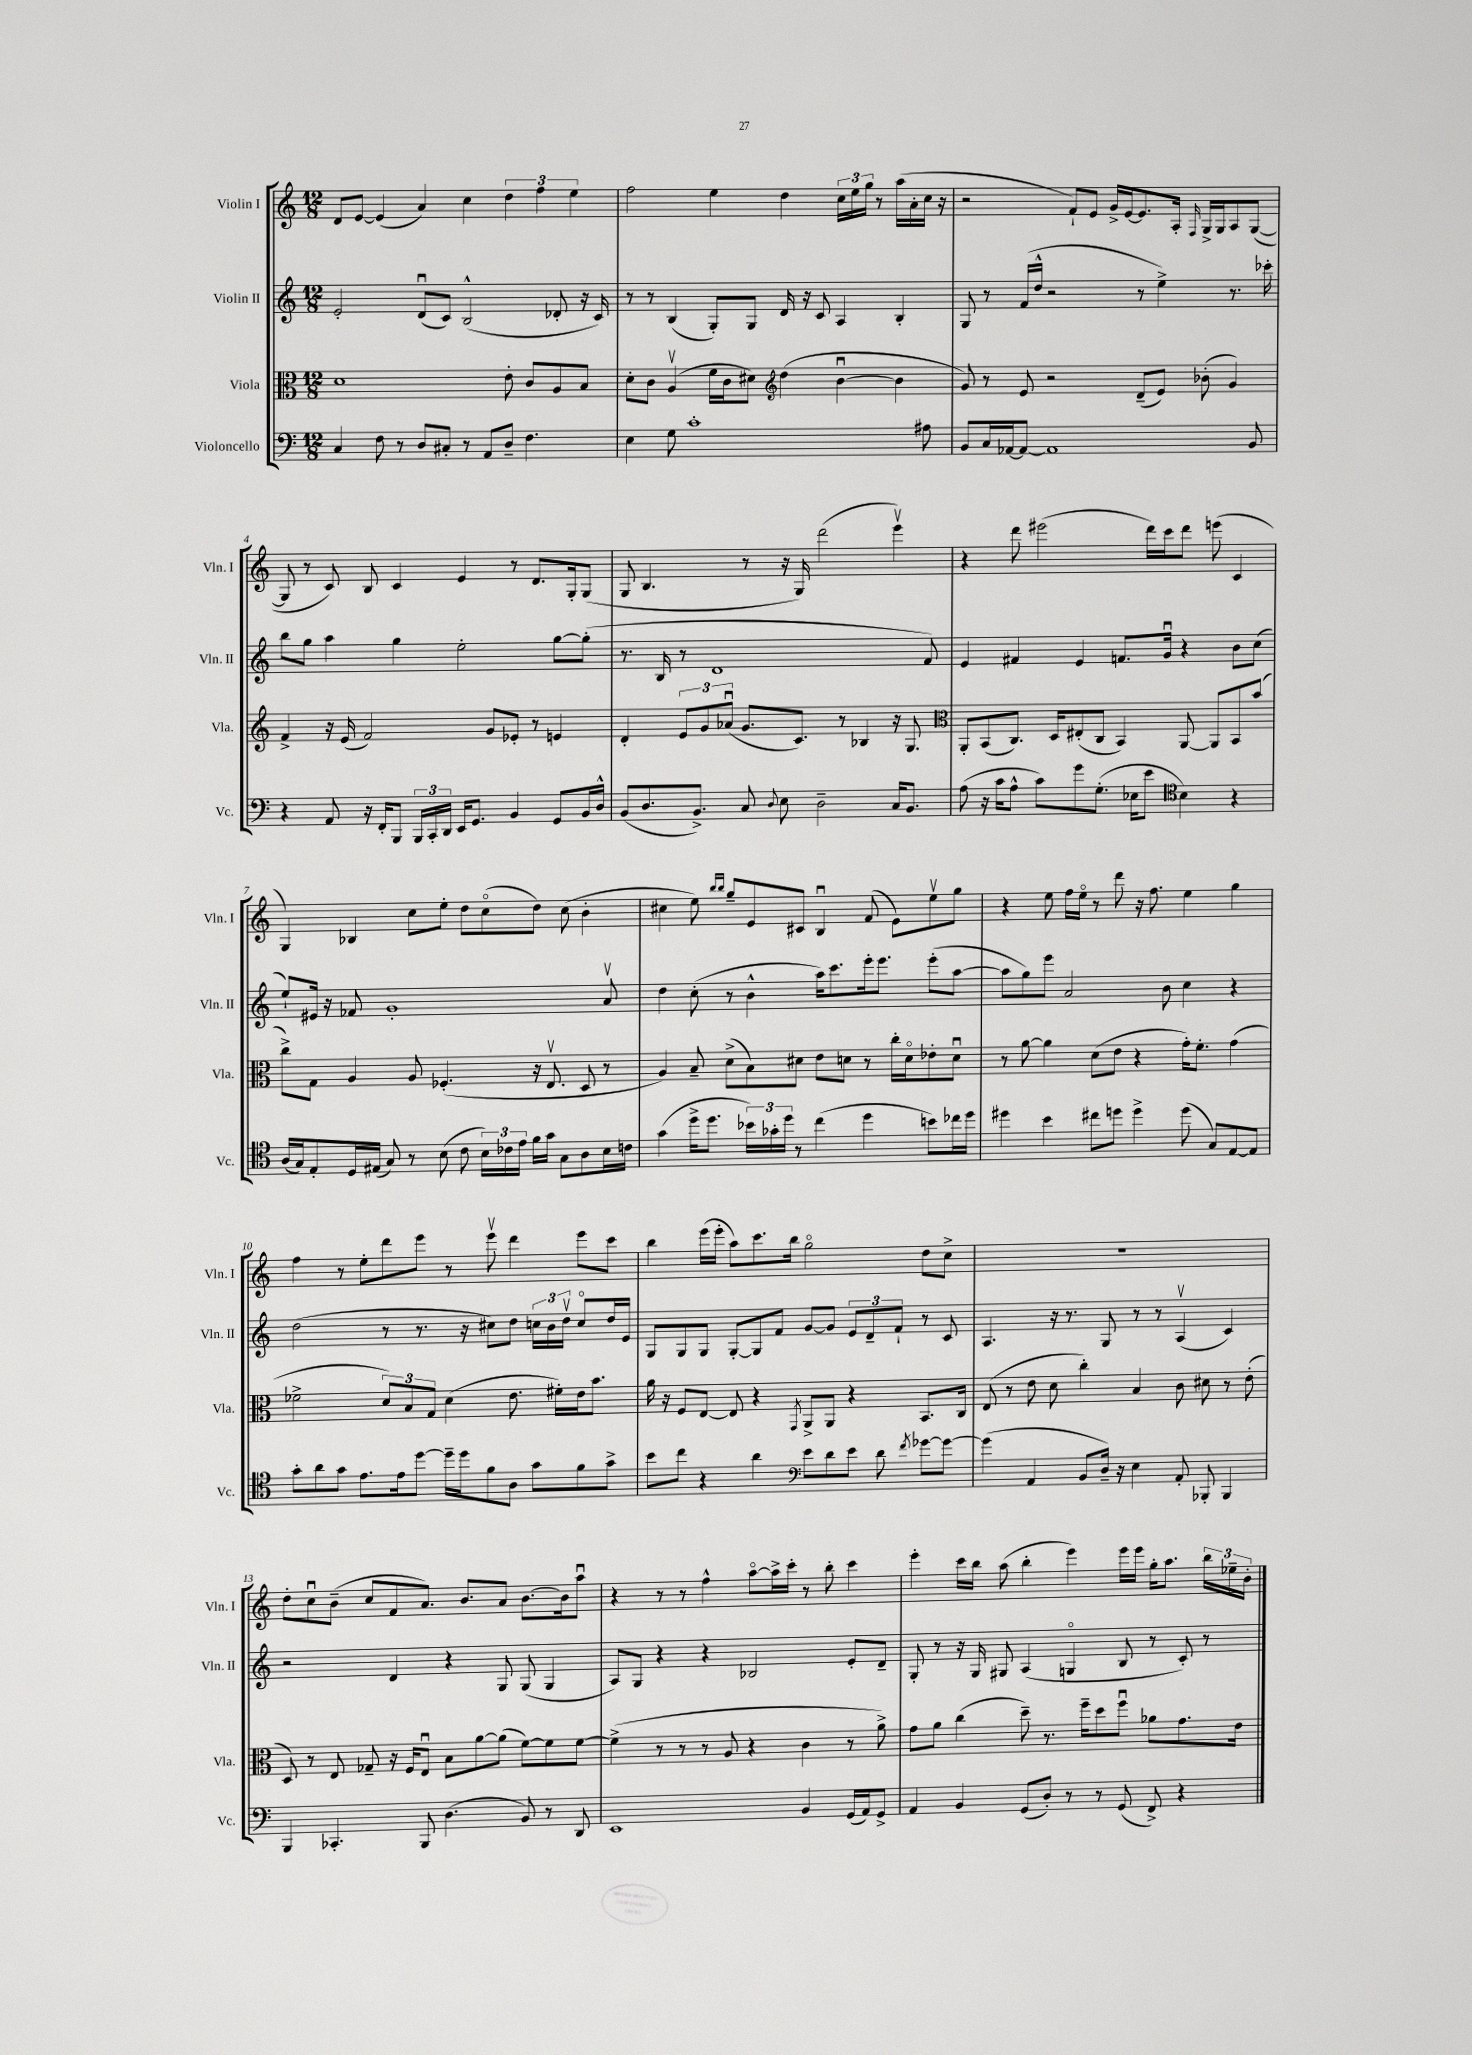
<<
\new StaffGroup <<
\new Staff = "s0" \with { instrumentName = "Violin I" shortInstrumentName = "Vln. I" } {
    \clef treble \key c \major \numericTimeSignature \time 12/8
    \autoBeamOff d'8[ e'8]~ e'4( a'4) c''4 \tuplet 3/2 { d''4 f''4 e''4 } |
    f''2 e''4 d''4 \tuplet 3/2 { c''16[ e''16 g''16] } r8 a''16[( a'16-. c''16] r16 |
    r2 f'8[-!) e'8] g'16[-> e'16~ e'8. a16]-. \grace { f16 } g16[-> g16 a8 g8]~( |
    g8 r8 c'8) b8 c'4 e'4 r8 d'8.[ g16-. g8]( |
    g8 b4. r8 r16 g16) d'''2( e'''4\upbow) |
    r4 d'''8 eis'''2( d'''16[) c'''16 d'''8] e'''8( c'4 |
    g4) bes4 c''8[ e''8]-. d''8[ c''8\flageolet( d''8]) c''8( b'4-. |
    cis''4 e''8) \grace { b''16[ b''16] } g''8[-- e'8 cis'8] b4\downbow f'8( e'8[) e''8\upbow g''8] |
    r4 e''8 f''16[ e''16]\flageolet r8 d'''8 r16 f''8. e''4 g''4 |
    f''4 r8 e''8[-. d'''8 e'''8] r8 e'''8\upbow d'''4 e'''8[ c'''8] |
    b''4 e'''16[( e'''16]-. a''8[) c'''8. b''16] g''2\flageolet d''8[ c''8]-> |
    R1. |
    d''8[-. c''8\downbow b'8]--( c''8[ f'8 a'8.]) b'8.[ a'8] b'8.[~ b'16 a''8]\downbow |
    r4 r8 r8 f''4-^ a''8[~\flageolet a''16-> c'''16]-. r8 b''8-. c'''4 |
    e'''4-. c'''16[ b''16] a''8( b''4-. e'''4) e'''16[ e'''16] g''16[-. a''8.] \tuplet 3/2 { b''16[ ees''16-- b'16]-. } \bar "|." |
}
\new Staff = "s1" \with { instrumentName = "Violin II" shortInstrumentName = "Vln. II" } {
    \clef treble \key c \major \numericTimeSignature \time 12/8
    \autoBeamOff e'2-. d'8[\downbow( c'8]) b2-^( des'8-. r16 c'16) |
    r8 r8 b4( g8[-.) g8] d'16 r16 c'8 a4 b4-. |
    g8 r8 f'16[( d''16]-^ r2 r8 e''4->) r8. ces'''16-. |
    b''8[ g''8] a''4 g''4 e''2-. g''8[~ g''8]-.( |
    r8. b16 r8 d'1 f'8) |
    e'4 fis'4 e'4 f'8.[ g'16]\downbow r4 b'8[ c''8]( |
    e''8[-!) eis'16] r16 fes'8 g'1-. a'8\upbow |
    d''4 c''8-.( r8 b'4-^ a''16[) c'''8. e'''16-. e'''8.] e'''8[-.( a''8]~ |
    a''8[ g''8) e'''8] a'2 b'8 c''4 r4 |
    d''2( r8 r8. r16 cis''8[) d''8] \tuplet 3/2 { c''16[ b'16 d''16]\upbow } c''8[\flageolet d''16 e'16] |
    g8[ g8 g8] g8[~-. g8 f'8] g'8[~ g'8] \tuplet 3/2 { e'8[ d'8-- f'8]-! } r8 c'8 |
    a4. r16 r8. g8 r8 r8 a4\upbow( c'4) |
    r2 d'4 r4 g8 g8( g4 |
    a8[) g8] r4 r4 bes2 e'8[-. d'8]-- |
    g8-. r8 r16 g16 gis8 a4( g4\flageolet b8 r8 c'8-.) r8 \bar "|." |
}
\new Staff = "s2" \with { instrumentName = "Viola" shortInstrumentName = "Vla." } {
    \clef alto \key c \major \numericTimeSignature \time 12/8
    \autoBeamOff d'1 e'8-. c'8[ a8 b8] |
    d'8[-. c'8] a4\upbow( f'16[ c'16 dis'8]) \clef treble d''4( b'4~\downbow b'4 |
    g'8) r8 e'8 r2 d'8[--( e'8]) bes'8-.( g'4) |
    f'4-> r16 e'16( f'2) g'8[ ees'8]-. r8 e'4 |
    d'4-. \tuplet 3/2 { e'8[ g'8 aes'8]\downbow( } g'8.[ c'8.]) r8 bes4 r16 g8. |
    \clef alto a,8[-. b,8( c8.]) d16[ eis8-.( c8] b,4) a,8~ a,8[ b,8 b'8]( |
    c''8[->) g8] a4 a8 fes4.-.( r16 e8.\upbow d8 r8 |
    a4) b8-- d'8[->( b8) dis'8] e'8[ d'8] r8 c''16[-. d'16\flageolet ees'8-. d'8]\downbow |
    r8 a'8~ a'4 d'8[( e'8] r4 g'16[-.) f'8.]-. g'4( |
    fes'2-> \tuplet 3/2 { d'8[) b8 g8] } d'4( e'8. fis'16[-.) e'16 b'8.] |
    a'16 r16 f8[ e8]~ e8 r4 \acciaccatura { g,8 } a,8[-> a,8] r4 b,8.[ c16] |
    e8( r8 e'8 d'8 c''4-.) b4 c'8 dis'8 r8 e'8-.( |
    d8) r8 e8 ges8-- r16 f16[ e8]\downbow b8[ a'8~ a'8]( f'8[~) f'8 f'8]~ |
    f'4->( r8 r8 r8 a8 r4 c'4 r8 a'8->) |
    g'8[ a'8] c''4( d''8--) r8. f''16[-- d''8 f''8]\downbow aes'8[ g'8. e'16] \bar "|." |
}
\new Staff = "s3" \with { instrumentName = "Violoncello" shortInstrumentName = "Vc." } {
    \clef bass \key c \major \numericTimeSignature \time 12/8
    \autoBeamOff c4 f8 r8 d8[ cis8]-. r8 a,8[ d8]-- f4. |
    e4 g8 c'1-. ais8 |
    b,8[ c16 aes,16~ aes,8]~ aes,1 b,8 |
    r4 a,8 r16 f,16[-. b,,8] \tuplet 3/2 { b,,16[ c,16-. d,16] } e,16[ g,8.] b,4 g,8[ b,16 d16]-^ |
    b,8[( d8. b,8.]->) c8 \appoggiatura { d8 } e8 d2-- c16[ b,8.] |
    a8( r16 c'16[ a8]-^ c'8[) g'8 g8.]-.( ees16[ e'8] \clef tenor b4) r4 |
    a16[( g16) e8-. d16 eis16]( g8) r8 b8( c'8 \tuplet 3/2 { b16[) ces'16 e'16] } f'16[ g'16] g8[ a8 b16 c'16] |
    g'4( d''16[-> d''8.] \tuplet 3/2 { bes'16[) ges'16-. d''16] } r8 c''4( d''4 b'8[) ces''16 d''16] |
    dis''4 b'4 cis''8[ d''8] d''4-> d''8( g8[) e8~ e8] |
    g'8[-. a'8 g'8] e'8.[ e'16 d''8]~ d''16[-- d''16 f'8 a8] g'8[ f'8 g'8]-> |
    b'8[ c''8] r4 a'4 \clef bass e'8[ d'8 e'8] d'8 \acciaccatura { f'8 } ges'8[~ ges'8]~ |
    ges'4( a,4 b,8[ d16]--) r16 e4 a,8-. bes,,8-. bes,,4 |
    b,,4 ces,4.-. b,,8 d4.( b,8) r8 d,8 |
    e,1 b,4 g,16[( a,16) g,8]-> |
    a,4 b,4 g,8[( d8]-.) r8 r8 g,8( f,8->) r4 \bar "|." |
}
>>
>>
